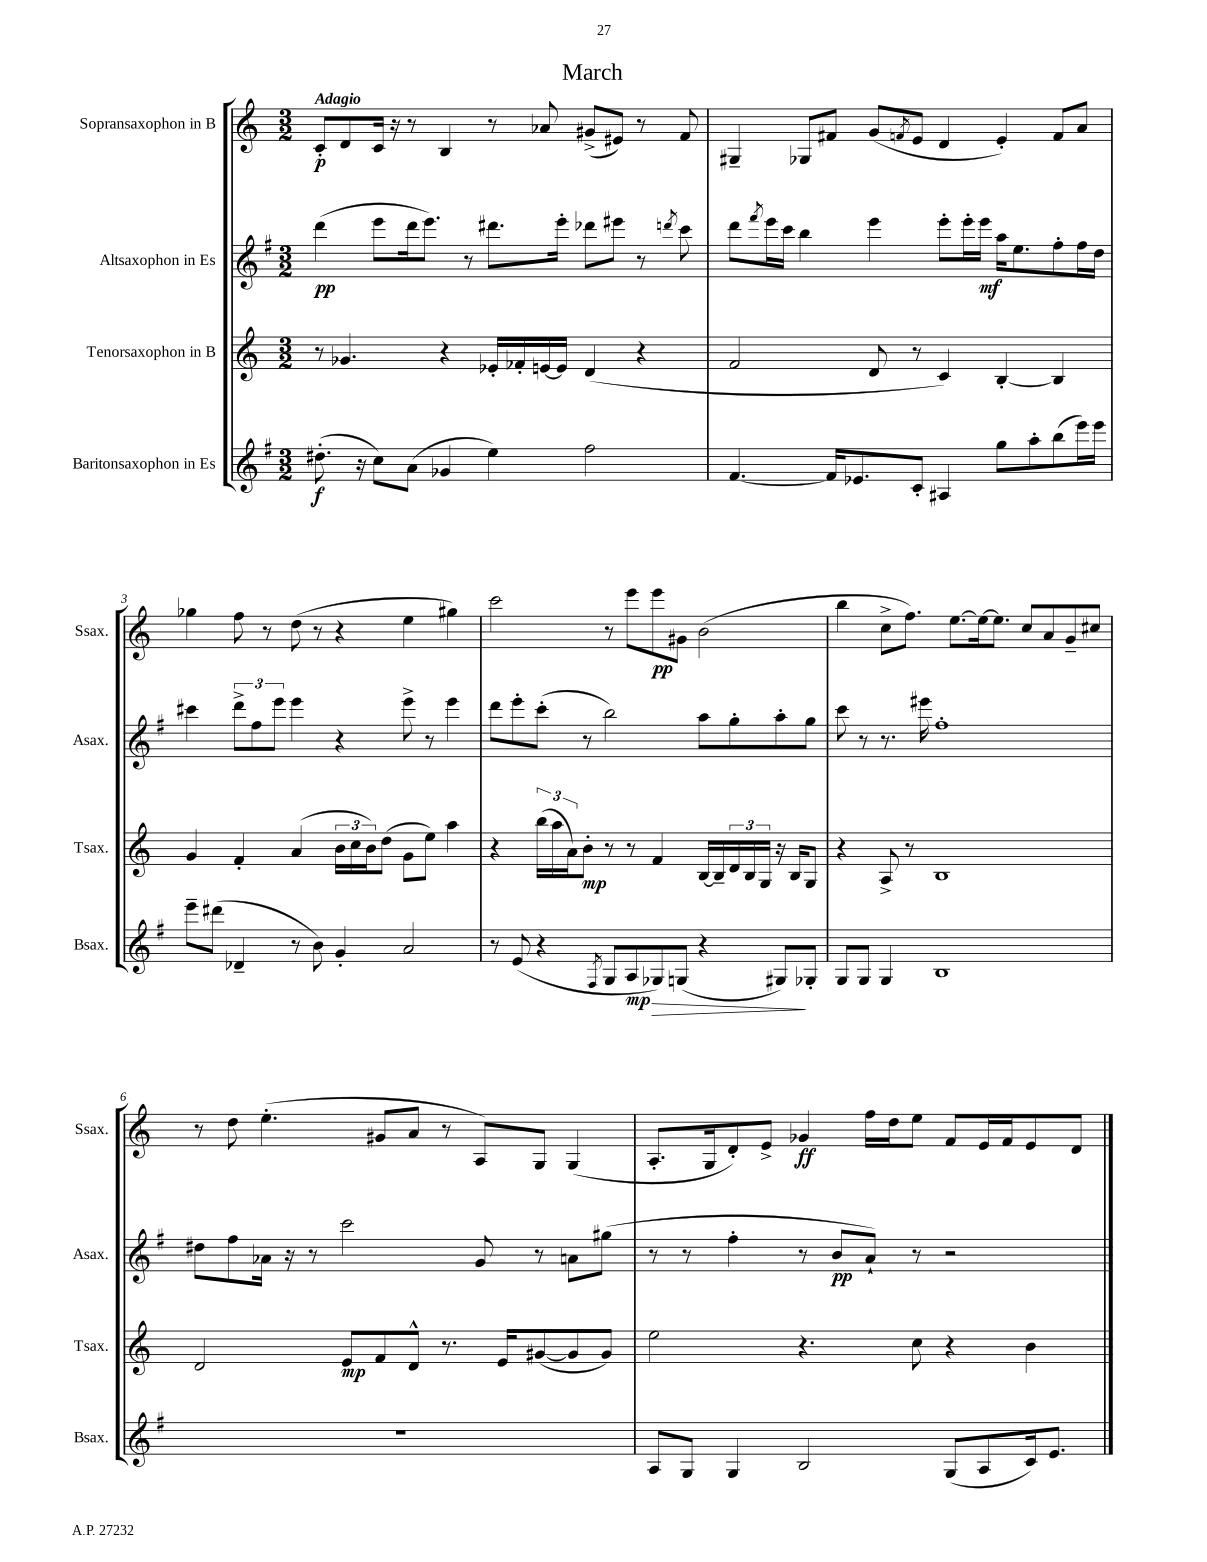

**kern	**kern	**kern	**kern
*staff4	*staff3	*staff2	*staff1
*clefG2	*clefG2	*clefG2	*clefG2
*k[f#]	*k[]	*k[f#]	*k[]
*M3/2	*M3/2	*M3/2	*M3/2
(8.dd#'	8r	(4ddd	8c'
.	4.g-	.	8d
16r	.	.	.
8cc)	.	8eee	16c
.	.	.	16r
(8a	.	16ddd	8r
.	.	8.eee)	.
4g-	4r	.	4B
.	.	8r	.
4ee)	16e-'	8.ddd#	8r
.	16f-'	.	.
.	[16e	.	8a-
.	16e]	16eee'	.
2ff#	(4d	8ddd-	(8g#^
.	.	8eee#	8e#)
.	4r	8r	8r
.	.	8qddd	.
.	.	8ccc	8f
=	=	=	=
[4.f#	2f	8ddd	4G#~
.	.	8qfff#	.
.	.	16eee	.
.	.	16ccc	.
.	.	4bb	8G-
16f#]	.	.	8f#
8.e-	.	.	.
.	8d	4eee	(8g
.	.	.	8qf
8c'	8r	.	8e
4A#	4c)	8eee'	4d
.	.	16eee'	.
.	.	16eee	.
8gg	[4B'	16aa	4e')
.	.	8.ee	.
8aa'	.	.	.
(8bb	4B]	8ff#'	8f
16eee)	.	16ff#	8a
16eee	.	16dd	.
=	=	=	=
8eee~	4g	4ccc#	4gg-
(8ddd#	.	.	.
4d-~	4f'	12ddd^	8ff
.	.	12ff#	.
.	.	.	8r
.	.	12eee	.
8r	(4a	4eee	(8dd
8b)	.	.	8r
4g'	24b	4r	4r
.	24cc	.	.
.	24b)	.	.
.	(8dd	.	.
2a	8g	8eee^	4ee
.	8ee)	8r	.
.	4aa	4eee	4gg#)
=	=	=	=
8r	4r	8ddd	2ccc
(8e	.	8eee'	.
4r	(24bb	(8ccc'	.
.	24aa	.	.
.	24a)	.	.
.	8b'	8r	.
8qF#	.	.	.
8G	8r	2bb)	8r
8A	8r	.	8eee
8G-)	4f	.	8eee
(8G	.	.	8g#
4r	[16B	8aa	(2b
.	16B~]	.	.
.	24d	8gg'	.
.	24B	.	.
.	24G	.	.
8G#)	16r	8aa'	.
.	16B	.	.
8G-'	8G	8gg	.
=	=	=	=
8G	4r	8ccc	4bb
8G	.	8r	.
4G	8A^	8.r	8cc^
.	8r	.	8.ff)
.	.	16eee#	.
1B	1B	1ff#'	.
.	.	.	[8.ee
.	.	.	16ee_
.	.	.	8.ee]
.	.	.	8cc
.	.	.	8a
.	.	.	8g~
.	.	.	8cc#
=	=	=	=
1.r	2d	8dd#	8r
.	.	8ff#	8dd
.	.	16a-	(4.ee'
.	.	16r	.
.	.	8r	.
.	8e	2ccc	.
.	8f	.	8g#
.	8d^^	.	8a
.	8.r	.	8r
.	.	8g	8A)
.	16e	.	.
.	([8g#	8r	8G
.	8g#]	8a	(4G
.	8g#)	(8gg#	.
=	=	=	=
8A	2ee	8r	8.A'
8G	.	8r	.
.	.	.	16G
4G	.	4ff#'	8d')
.	.	.	8e^
2B	4.r	8r	4g-
.	.	8b	.
.	.	8a`)	16ff
.	.	.	16dd
.	8cc	8r	8ee
(8G	4r	2r	8f
8A	.	.	16e
.	.	.	16f
16c)	4b	.	8e
8.e	.	.	.
.	.	.	8d
==	==	==	==
*-	*-	*-	*-
